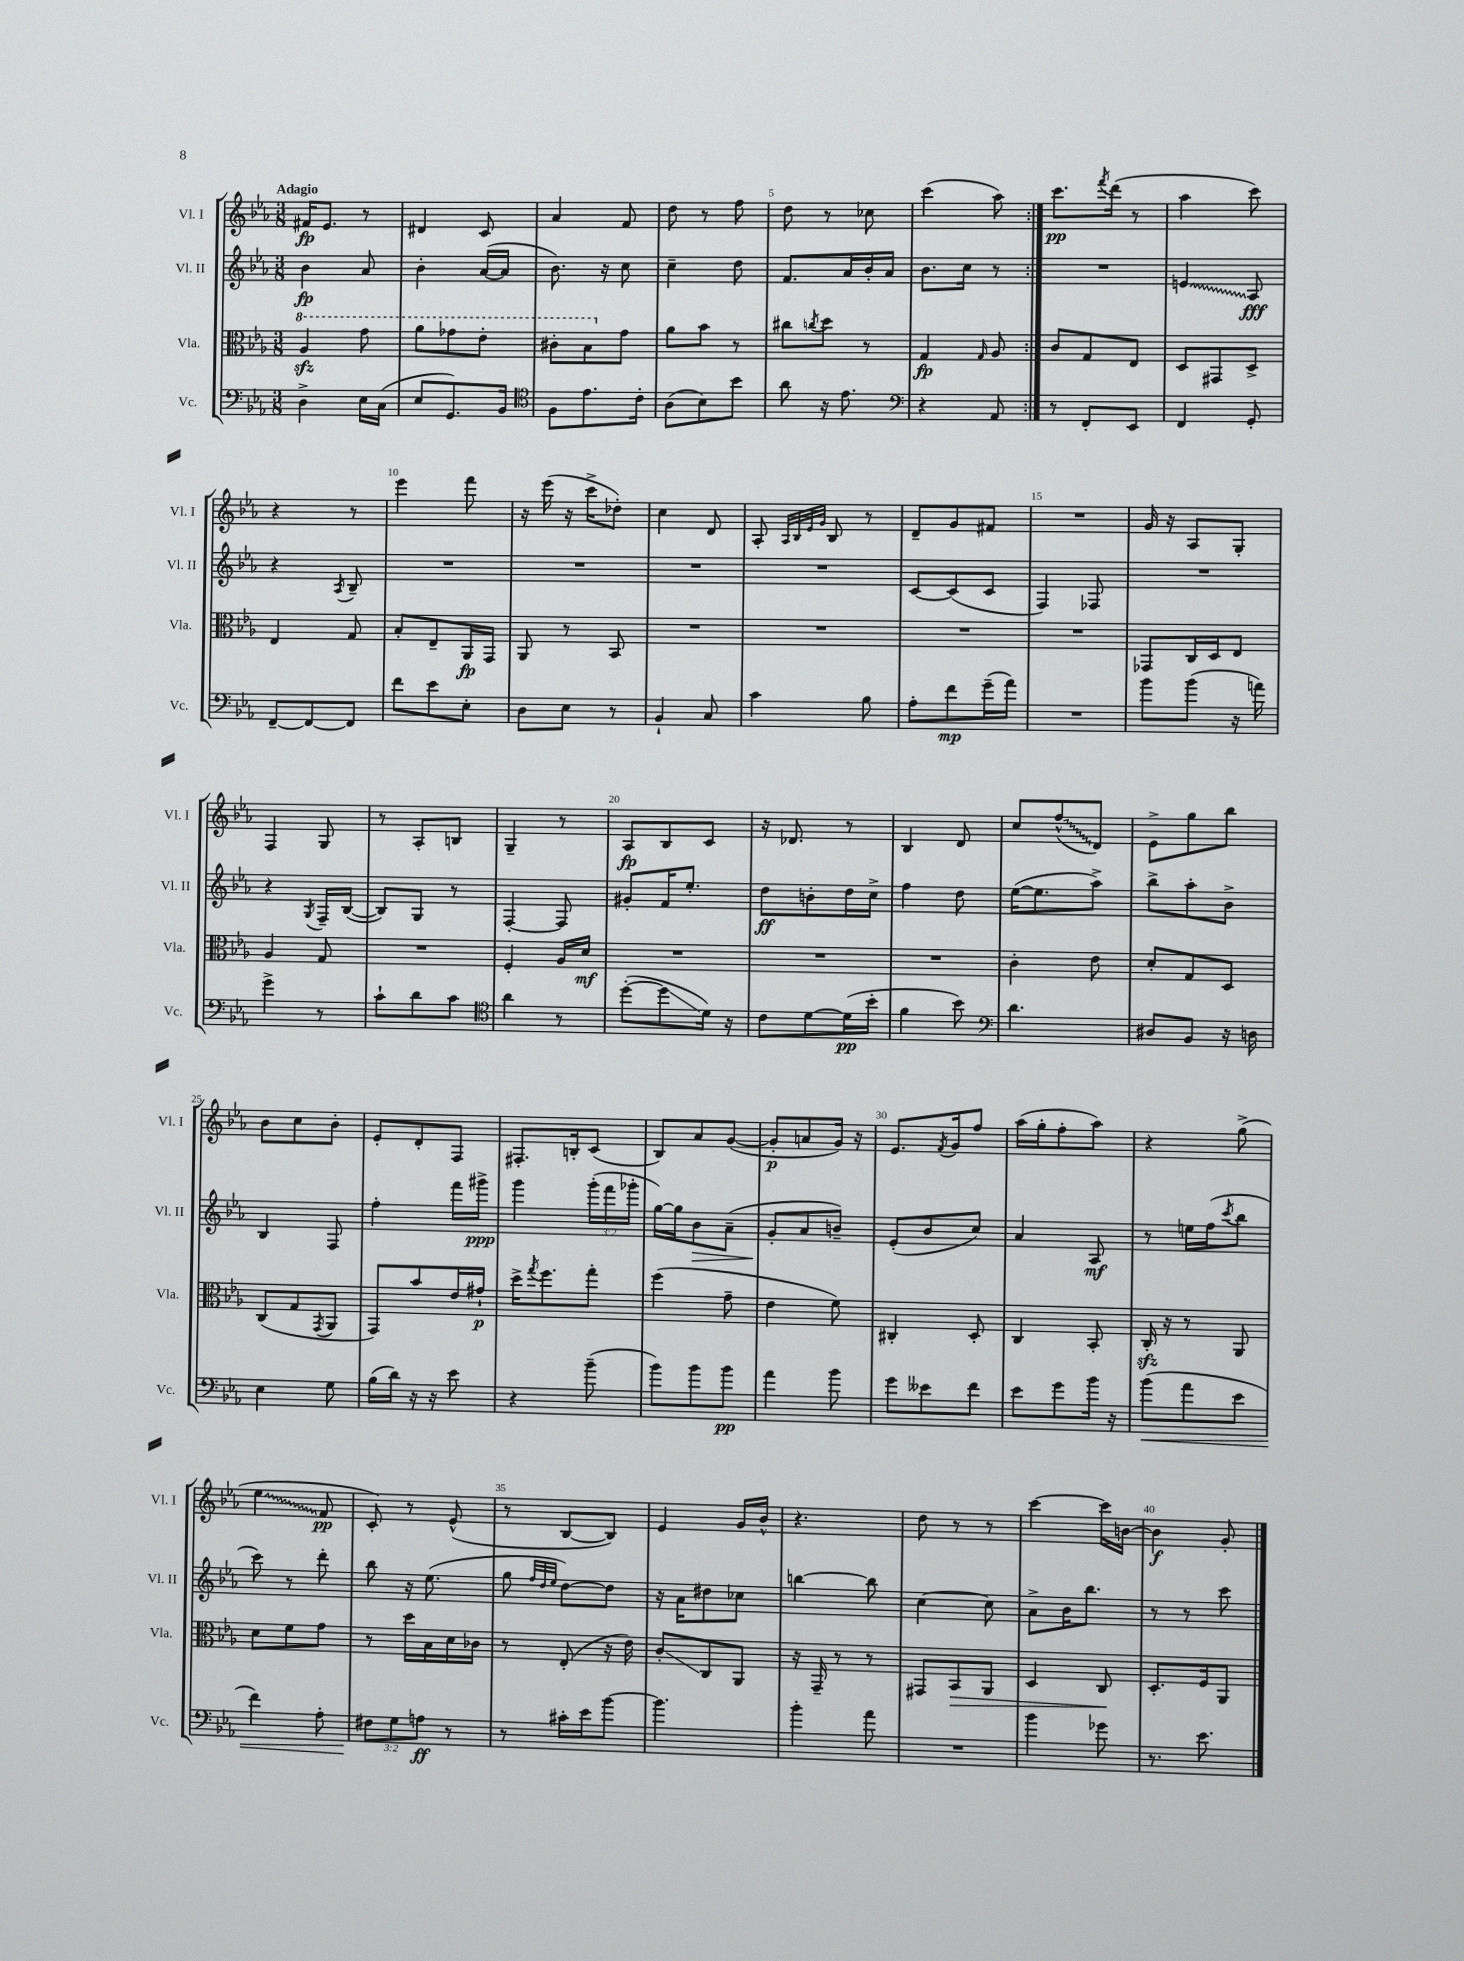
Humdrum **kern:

**kern	**kern	**kern	**kern
*staff4	*staff3	*staff2	*staff1
*clefF4	*clefC3	*clefG2	*clefG2
*k[b-e-a-]	*k[b-e-a-]	*k[b-e-a-]	*k[b-e-a-]
*M3/8	*M3/8	*M3/8	*M3/8
4D^\	4a-/	4b-\	16f#/LK
.	.	.	8.e-/J
16E-\LL	8gg\	8a-/	8r
(16C\JJ	.	.	.
=	=	=	=
8E-/L	8aa-\L	4b-'\	4d#/
8.GG/)	8gg-\	.	.
.	8ee-'\J	([16a-/LL	8c/
16BB-/Jk	.	16a-/]JJ	.
=	=	=	=
*clefC4	*	*	*
8F\L	8cc#'\L	8.b-\)	4a-/
8.e-\	8b-\	.	.
.	.	16r	.
.	8g\J	8cc\	8f/
16c'\Jk	.	.	.
=	=	=	=
(8A-\L	8a-\L	4cc~\	8dd\
8B-\)	8b-\J	.	8r
8b-\J	8r	8dd\	8ff\
=	=	=	=
8a-\	8cc#\L	8.f/L	8dd\
.	8qcc/	.	.
16r	8dd\J	.	8r
8.e-\	.	16a-/L	.
.	8r	16b-'/	8cc-\
.	.	16a-/JJ	.
=	=	=	=
*clefF4	*	*	*
4r	4G/	8.b-\L	(4ccc\
.	.	16cc\Jk	.
.	16qqG/	.	.
8AA-/	8A-/	8r	8aa-\)
=:|!	=:|!	=:|!	=:|!
8r	8c/L	4.r	8.ccc\L
8FF'/L	8G/	.	.
.	.	.	8qfff/
.	.	.	(16ddd\Jk
8EE-/J	8E-/J	.	8r
=	=	=	=
4FF/	8D/L	4e/	4aa-\
.	8GG#/	.	.
8GG'/	8D^/J	8A-/	8ccc\)
=	=	=	=
[8FF~/L	4E-/	4r	4r
8FF/_	.	.	.
.	.	8qA-/	.
8FF/]J	8G/	8B-~/	8r
=	=	=	=
8f\L	8B-'/L	4.r	4eee-\
8e-\	8E-~/	.	.
8E-'\J	16AA-/L	.	8fff\
.	16GG/JJ	.	.
=	=	=	=
8D\L	8AA-/	4.r	16r
.	.	.	(16eee-\
8E-\J	8r	.	16r
.	.	.	16ccc^\LK
8r	8BB-/	.	8dd-'\J)
=	=	=	=
4BB-`/	4.r	4.r	4cc\
8C/	.	.	8d/
=	=	=	=
4c\	4.r	4.r	8A-'/
.	.	.	32qqA-/LLL
.	.	.	32qqB-/
.	.	.	32qqe-/
.	.	.	32qqg/JJJ
.	.	.	8B-/
8B-\	.	.	8r
=	=	=	=
8A-'\L	4.r	[8c/L	8d~/L
8f\	.	(8c/]	8g/
(16g~\L	.	8c/J	8f#/J
16a-\JJ)	.	.	.
=	=	=	=
4.r	4.r	4F/)	4.r
.	.	8F-/	.
=	=	=	=
8b-\L	8GG-/L	4.r	16g/
.	.	.	16r
(8b-\J	16C/L	.	8A-/L
.	16D/J	.	.
16r	8E-/J	.	8G'/J
16a\)	.	.	.
=	=	=	=
4g^\	4A-/	4r	4F/
.	.	8qG/	.
8r	8G/	16F~/LL	8G/
.	.	([16B-/JJ	.
=	=	=	=
8c`\L	4.r	8B-/]L)	8r
8d\	.	8G/J	8A-'/L
8c\J	.	8r	8B/J
=	=	=	=
*clefC4	*	*	*
4a-\	4F'/	[4F'/	4G~/
8r	16A-/LL	8F/]	8r
.	16d/JJ	.	.
=	=	=	=
([8dd'\L	4.r	8g#'/L	8A-/L
8dd\]	.	16f/K	8B-/
.	.	8.ee-'/J	.
16d\Jk)	.	.	8c/J
16r	.	.	.
=	=	=	=
8c\L	4.r	8dd\L	16r
.	.	.	8.d-/
[8d\	.	8b'\	.
(16d\]L	.	16dd\L	8r
16b-'\JJ	.	16cc^\JJ	.
=	=	=	=
4f\	4.r	4ff\	4B-/
8b-\)	.	8dd\	8d/
=	=	=	=
*clefF4	*	*	*
4.d\	4c'\	([16ee-\LK	8cc/L
.	.	8.ee-\]	.
.	.	.	(8ff^^/
.	8e-\	8aa-^\J)	8d/J)
=	=	=	=
8D#/L	8d'/L	8bb-^\L	8e-^\L
8BB-/J	8G/	8aa-'\	8gg\
16r	8D/J	8b-^\J	8bb-\J
16D\	.	.	.
=	=	=	=
4E-\	(8C/L	4B-/	8b-\L
.	8G/	.	8cc\
.	8qGG/	.	.
8G\	8AA-/J	8F/	8b-'\J
=	=	=	=
(16B-\LL	8GG/L)	4ff'\	8e-'/L
16d\JJ)	.	.	.
16r	8b-/	.	8d'/
16r	.	.	.
8e-\	16e-/L	16fff\LL	8F/J
.	16g#`/JJ	16ggg#^\JJ	.
=	=	=	=
4r	16dd^\LK	4ggg\	8.F#'/L
.	8qgg/	.	.
.	8.ff\	.	.
.	.	.	16B'/k
(8b-~\	8gg'\J	(24ggg'\LL	(8c/J
.	.	24fff\	.
.	.	24ggg-'\JJ	.
=	=	=	=
8b-\L)	(4ff\	[16gg\LL)	8B-/L)
.	.	16gg\]J	.
8b-\	.	8b-\	8a-/
8b-\J	8g~\	(8a-~\J	([8g/J
=	=	=	=
4a-\	4e-\	8g'/L	8g'/]L
.	.	8a-/	8a/
8b-\	8f\)	8b~/J)	16g/Jk)
.	.	.	16r
=	=	=	=
8g\L	4C#'/	(8e-'/L	8.e-/L
8e--\	.	8b-/	.
.	.	.	8qf/
.	.	.	16g/k
8f\J	8D'/	8cc/J)	8ff/J
=	=	=	=
8e-\L	4C/	4a-/	(16aa-\LL
.	.	.	16gg'\J
8g\	.	.	8ff'\
16b-\Jk	8BB-'/	8A-/	8aa-\J)
16r	.	.	.
=	=	=	=
(8b-\L	16C'/	8r	4r
.	16r	.	.
8a-\	8r	16ee\LL	.
.	.	(16ff\J	.
.	.	8qccc/	.
8e-\J	8AA-/	8bb-\J	(8gg^\
=	=	=	=
4f\)	8d\L	8ccc\)	4ee-\
.	8f\	8r	.
8A-'\	8g\J	8ddd'\	8f/
=	=	=	=
12F#\L	8r	8bb-\	8c'/)
12G\	.	.	.
.	16dd\LL	16r	8r
12A\J	.	.	.
.	16B-\	(8.ee-\	.
8r	16d\	.	(8e-^^/
.	16c-\JJ	.	.
=	=	=	=
8r	8r	8gg\	8r
.	.	32qqff/LLL	.
.	.	32qqdd/	.
.	.	32qqee-/JJJ	.
16c#'\LL	(8E-'/	[8dd\L)	[8B-/L
16e-\J	.	.	.
[8b-\J	16r	8dd\]J	8B-/]J)
.	16e-\)	.	.
=	=	=	=
4.b-\]	8c'/L	16r	4e-/
.	.	16a-\LK	.
.	8C/	8dd#\	.
.	8AA-/J	8cc-\J	16g/LL
.	.	.	16b-^^/JJ
=	=	=	=
4b-'\	16r	[4bb\	4.r
.	16GG~/	.	.
.	8r	.	.
8a-\	8r	8bb\]	.
=	=	=	=
4.r	8GG#/L	[4cc\	8dd\
.	8BB-/	.	8r
.	8AA-/J	8cc\]	8r
=	=	=	=
4b-\	4D/	8a-^\L	[4ccc\
.	.	16b-\K	.
.	.	8.bb-\J	.
8g-\	8C/	.	16ccc\]LL
.	.	.	[16b\JJ
=	=	=	=
8.r	8.D'/L	8r	4b\]
.	.	8r	.
8.e-\	16F/k	.	.
.	8AA-/J	8ccc\	8g'/
==	==	==	==
*-	*-	*-	*-
